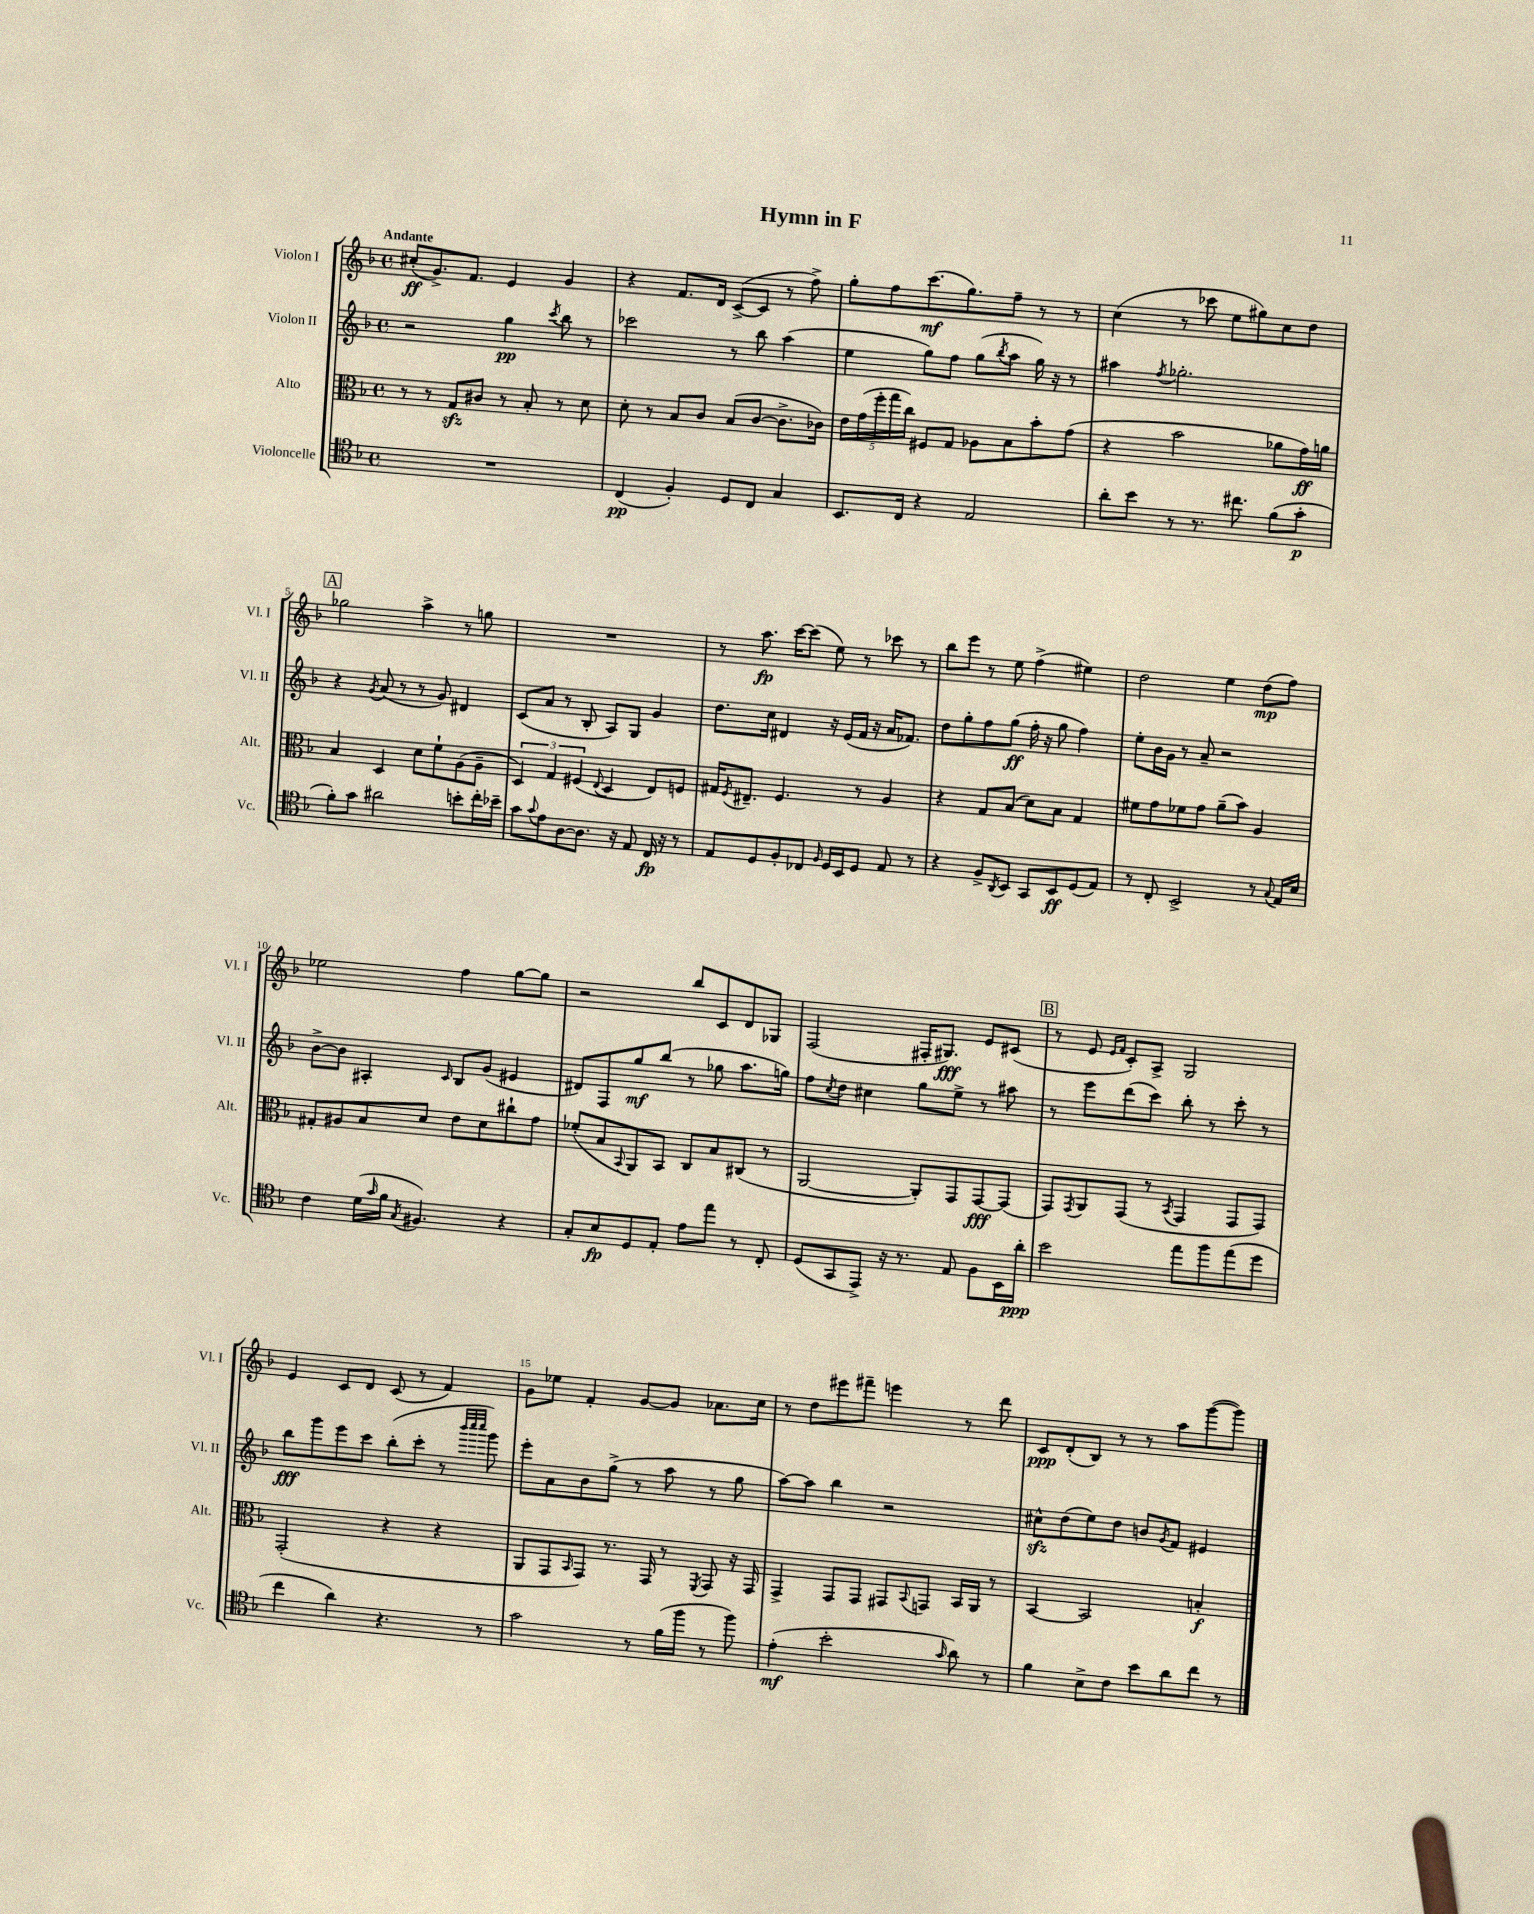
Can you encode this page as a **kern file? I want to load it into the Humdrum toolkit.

**kern	**kern	**kern	**kern
*staff4	*staff3	*staff2	*staff1
*clefC4	*clefC3	*clefG2	*clefG2
*k[b-]	*k[b-]	*k[b-]	*k[b-]
*M4/4	*M4/4	*M4/4	*M4/4
*met(c)	*met(c)	*met(c)	*met(c)
1r	8r	2r	(8cc#'/L
.	8r	.	8.g^/)
.	8G/L	.	.
.	.	.	8.f/J
.	8c#/J	.	.
.	8r	4gg\	4e/
.	8B-'/	.	.
.	.	8qccc/	.
.	8r	8bb-\	4g/
.	8d\	8r	.
=	=	=	=
(4C/	8d'\	2ccc-\	4r
.	8r	.	.
4F'/)	8B-/L	.	8.f/L
.	8c/J	.	.
.	.	.	16d/Jk
8D/L	(8B-/L	8r	([8c^/L
8C/J	[8c/J	8bb-\	8c/]J
4G/	8.c^\]L	(4aa\	8r
.	.	.	8ff^\)
.	16c-\Jk)	.	.
=	=	=	=
8.BB-/L	20e\LL	4ee\	8gg'\L
.	(20g\	.	.
.	20ff'\	.	.
.	.	.	8ff\
.	20gg\	.	.
16C/Jk	.	.	.
.	20cc\JJ)	.	.
4r	8F#/L	8gg\L)	(8.ccc\
.	8G/J	8ff\J	.
.	.	.	8.gg\)
2E/	8A-\L	(8gg\L	.
.	.	8qbb-/	.
.	8B-\	8aa\J	8ff~\J
.	8b-'\	16gg\)	8r
.	.	16r	.
.	(8g\J	8r	8r
=	=	=	=
8a'\L	4r	4aa#\	(4cc\
8b-\J	.	.	.
.	.	8qff/	.
8r	2b-\	2.gg-'\	8r
8.r	.	.	8ccc-\
.	.	.	8ee\L
8.cc#\	.	.	.
.	.	.	8gg#\)
(8f\L	8a-\L	.	8cc\
8g'\J	16g\L)	.	8dd\J
.	16a\JJ	.	.
=	=	=	=
8f'\L)	4B-/	4r	2gg-\
8g\J	.	.	.
.	.	8qg/	.
2a#\	4D/	(8a/	.
.	.	8r	.
.	8d\L	8r	4aa^\
.	8f`\	8g/)	.
8b'\L	(8A\	4d#/	8r
16cc'\L	8A~\J	.	8gg\
16b-~\JJ	.	.	.
=	=	=	=
8g\L	6D/)	(8c/L	1r
8qqg/	.	.	.
8e\	.	8a/J	.
.	6G/	.	.
[8A\	.	8r	.
.	(6F#/	.	.
8.A\]J	.	8B-'/	.
.	8qqE/	.	.
.	4D/	8A/L)	.
16r	.	.	.
8E/	.	8G/J	.
16C/	8E/L)	4g/	.
16r	.	.	.
8r	8F/J	.	.
=	=	=	=
8E/L	16G#/LK	8.dd\L	8r
.	8qF/	.	.
.	8.E#~/J	.	.
8D/	.	.	8.aa\
.	.	16cc\Jk	.
8F'/	4.F/	4d#/	.
.	.	.	[16ccc\LK
8C-/J	.	.	(8ccc\]J
16qqF/	.	.	.
16D/LL	.	16r	8ee\)
16BB-/J	.	(16e/LL	.
8D/J	8r	16f/JJ	8r
.	.	16r	.
8E/	4A/	16a/LK	8ccc-\
.	.	8.f-/J)	.
8r	.	.	8r
=	=	=	=
4r	4r	8dd\L	8bb-\L
.	.	8gg'\	8eee\J
8F^/L	8G/L	8ff\	8r
8qAA/	.	.	.
8BB-/J	(8B-/J	(8gg\J	8ee\
8GG/L	8d\L)	16ff'\	(4ff^\
.	.	16r	.
8BB-/	8B-\J	8gg\	.
(8D/	4G/	4ff\)	4ee#\)
8E/J)	.	.	.
=	=	=	=
8r	8f#\L	8ee'\L	2dd\
8C'/	8g\	16b-\L	.
.	.	16g\JJ	.
2BB-^/	8f-\	8r	.
.	8g\J	8a~/	.
.	(8a~\L	2r	4ee\
.	8b-\J)	.	.
8r	4A/	.	(8dd\L
8qqG/	.	.	.
16E/LL	.	.	8ff\J)
16B-/JJ	.	.	.
=	=	=	=
4c\	8G#'/L	[8b-^\L	2ee-\
.	8A#/	8b-\]J	.
(16d\LL	8B-/	4A#'/	.
16qqg/	.	.	.
16f\JJ	.	.	.
8qG/	.	.	.
4.F#/)	8d/J	.	.
.	.	16qqc/	.
.	8e\L	8B-/L	4ff\
.	8d\	(8g/J	.
4r	8cc#`\	4e#/	[8gg\L
.	8g\J	.	8gg\]J
=	=	=	=
8G'/L	(8f-'/L	8d#/L)	2r
8B-/	8B-/	8F/	.
.	8qqBB-/	.	.
8D/	8AA/)	8gg/	.
8E'/J	8BB-/J	(8bb-/J	.
8e\L	8C/L	8r	8bb-/L
8ee\J	8B-/	8gg-\	8c/
8r	(8C#/J	8.aa\L	8d/
8C'/	8r	.	8G-/J
.	.	16gg\Jk)	.
=	=	=	=
(8D/L	[2AA/	8ff\L	(2F/
.	.	8qcc/	.
8GG/	.	8dd\J	.
8EE^/J)	.	4cc#\	.
16r	.	.	.
8.r	.	.	.
.	8AA'/]L)	8gg\L	16F#'/LK
.	.	.	8.G#/J)
8E/	8GG/	8ee^\J	.
8F\L	[8GG/	8r	8e/L
16BB-\L	(8GG/]J	8aa#\	(8c#/J
16a'\JJ	.	.	.
=	=	=	=
2b-\	8GG/L)	8r	8r
.	8qGG/	.	.
.	8AA/	8eee\L	8e/
.	.	.	16qqe/LL
.	.	.	16qqf/JJ
.	(8GG/J	(8ddd\	8c'/L)
.	8r	8ccc\J)	8A^/J
.	8qBB-/	.	.
8ee\L	4GG/	8bb-'\	2G/
8ff\	.	8r	.
(8ee\	8GG/L	8ccc'\	.
8dd\J	8GG/J)	8r	.
=	=	=	=
4cc\	(2GG'/	8bb-\L	4e/
.	.	8ggg\	.
4a\)	.	8eee\	8c/L
.	.	8ccc\J	8d/J
4.r	4r	(8bb-'\L	(8c/
.	.	8ccc'\J	8r
.	4r	8r	4f/)
.	.	32qqbbb-/LLL	.
.	.	32qqcccc/	.
.	.	32qqcccc/JJJ	.
8r	.	8ggg\)	.
=	=	=	=
2g\	8AA/L	8eee'\L	8g\L
.	8GG/	8a\	8ee-\J
.	16qqBB-/	.	.
.	8GG/J)	8b-\	4f'/
.	8.r	(8gg^\J	.
8r	.	8r	[8g/L
.	16GG/	.	.
(16f\LL	8r	8aa\	8g/]J
16ff\JJ	.	.	.
.	8qFF/	.	.
8r	8GG/	8r	8.a-\L
8ff\)	16r	8gg\	.
.	16GG/	.	16cc\Jk
=	=	=	=
(4e'\	4GG^/	[8aa\L)	8r
.	.	8aa\]J	8dd\L
2b-'\	8GG/L	4bb-\	8eee#\
.	8GG/J	.	8fff#~\J
.	8GG#/L	2r	4eee\
.	8qqBB-/	.	.
.	8GG/J	.	.
16qqg/	.	.	.
8a\)	16BB-/LL	.	8r
.	16AA/JJ	.	.
8r	8r	.	8ddd\
=	=	=	=
4f\	[4BB-/	8cc#^^\L	8c/L
.	.	(8dd\	(8d'/
8B-^\L	2BB-/]	8ee\)	8B-/J)
8c\J	.	8dd\J	8r
8b-\L	.	8b/L	8r
.	.	8qg/	.
8a\	.	8f/J	8aa\L
8cc\J	4B'/	4e#/	([8ggg\
8r	.	.	8ggg\]J)
==	==	==	==
*-	*-	*-	*-
